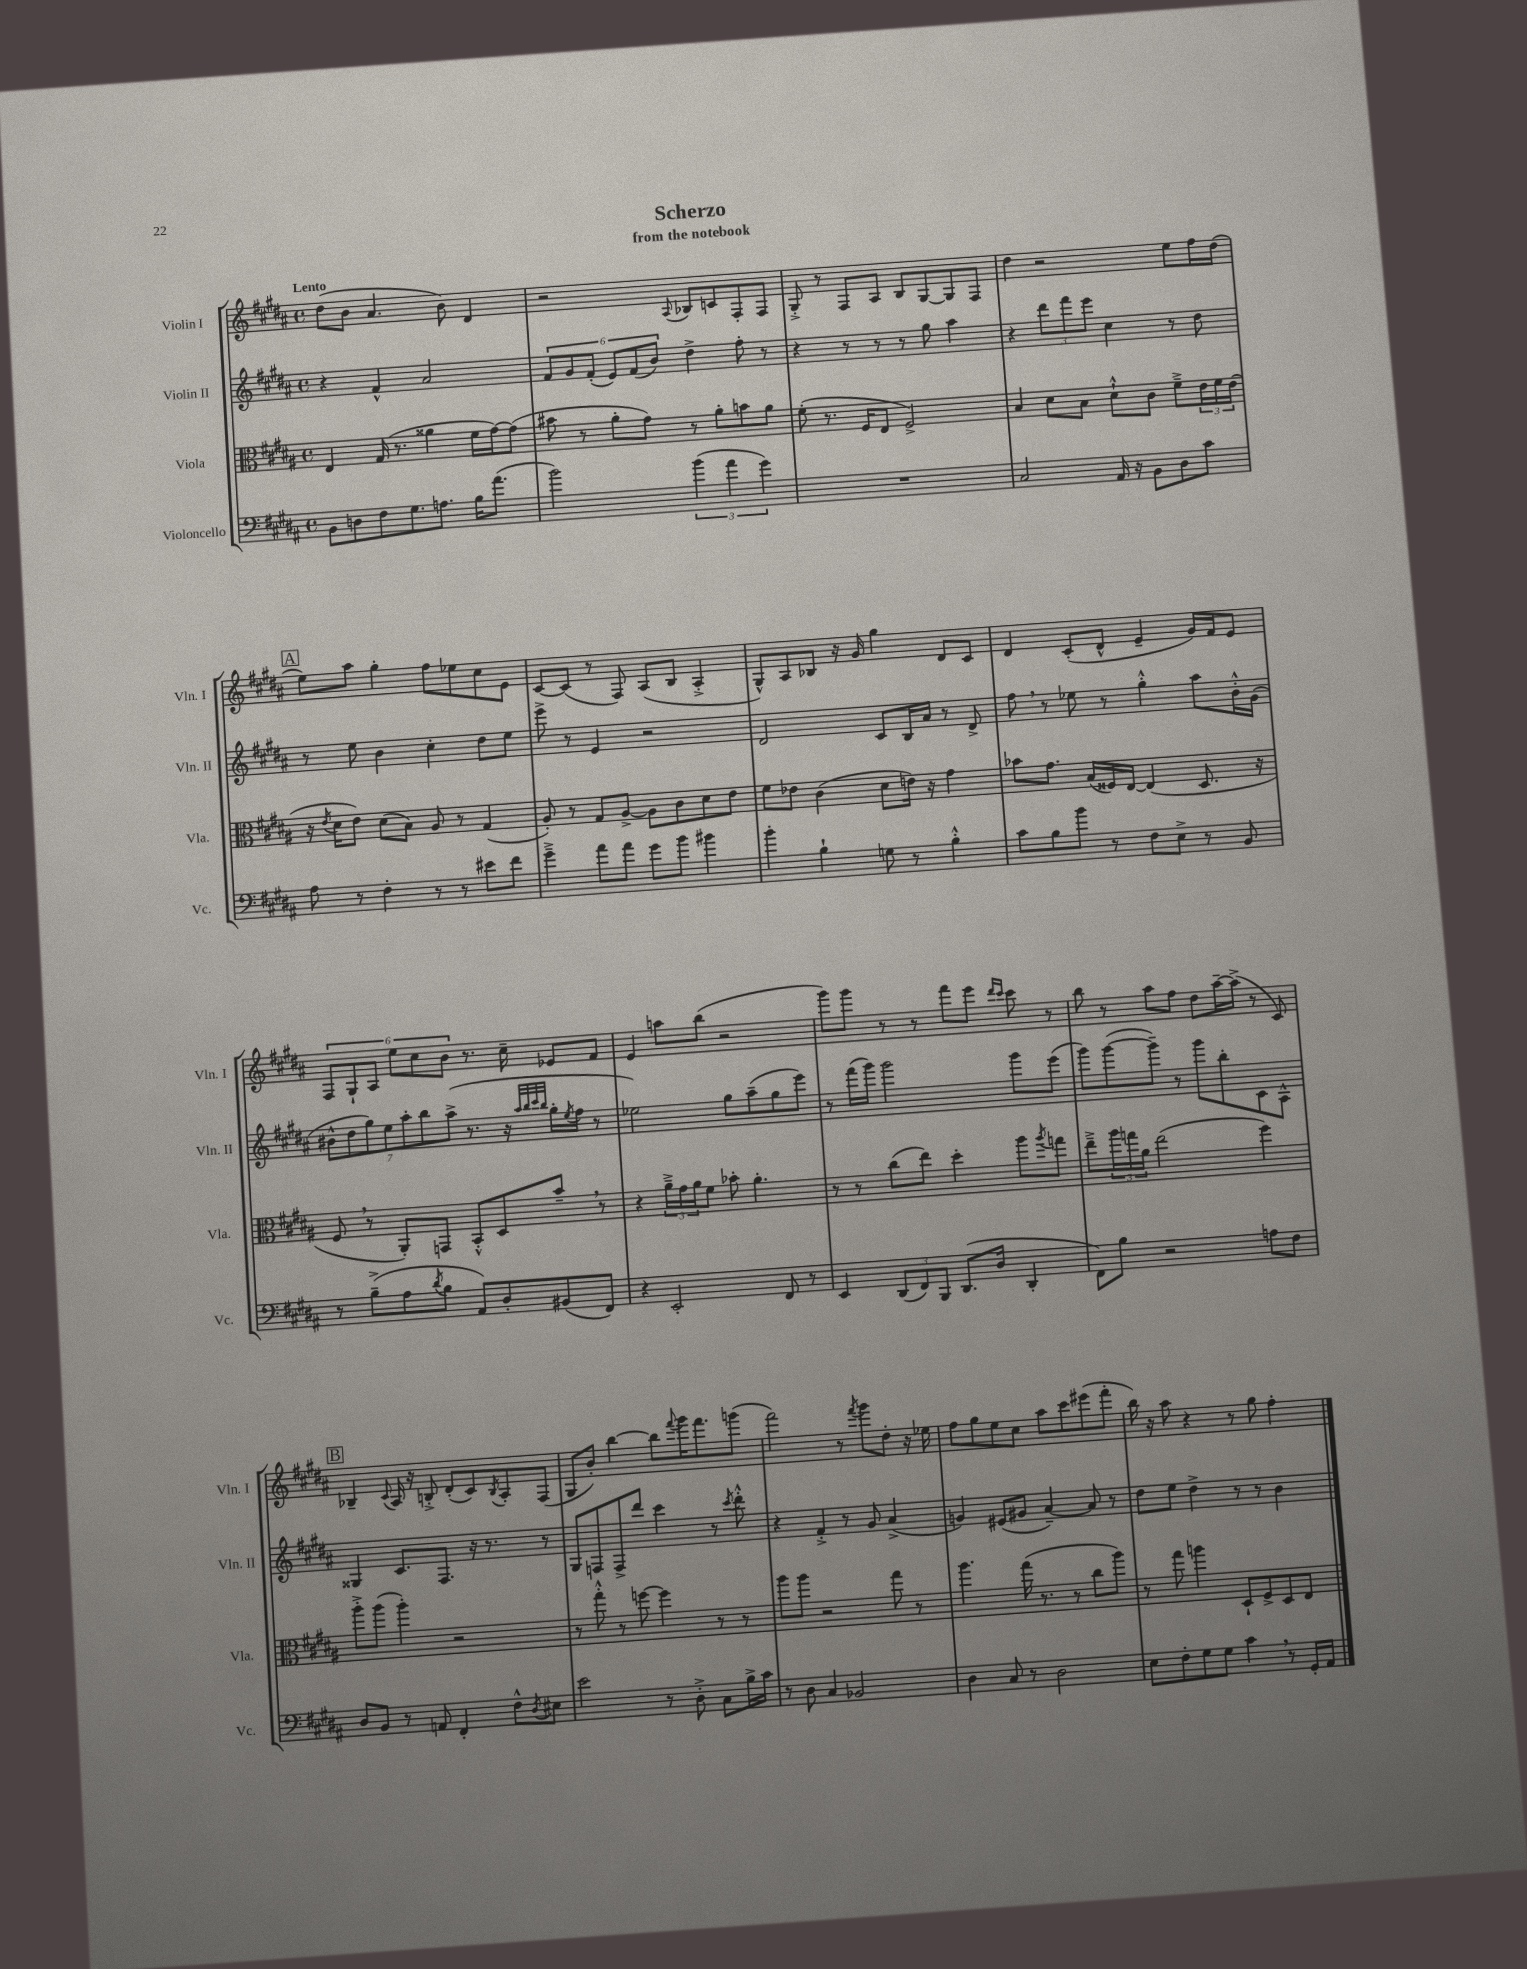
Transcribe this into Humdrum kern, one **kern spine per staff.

**kern	**kern	**kern	**kern
*staff4	*staff3	*staff2	*staff1
*clefF4	*clefC3	*clefG2	*clefG2
*k[f#c#g#d#a#]	*k[f#c#g#d#a#]	*k[f#c#g#d#a#]	*k[f#c#g#d#a#]
*M4/4	*M4/4	*M4/4	*M4/4
*met(c)	*met(c)	*met(c)	*met(c)
8BB	4E	4r	(8dd#
8D	.	.	8b
8F#	(16G#	4f#^^	4.a#
.	8.r	.	.
8.G#	.	.	.
.	4a##	2a#	.
8.A	.	.	.
.	.	.	8b)
16B	16f#	.	4d#
(8.a#	[16g#)	.	.
.	(8g#]	.	.
=	=	=	=
2b)	8b#	12f#	2r
.	.	12g#	.
.	8r	.	.
.	.	(12f#'	.
.	8a#'	12e)	.
.	.	(12f#	.
.	8g#)	.	.
.	.	12b)	.
.	.	.	8qqA#
(6b	8r	4dd#^	8B-
.	8a#'	.	8c
6a#	.	.	.
.	8b	8ff#'	8F#'
6g#)	.	.	.
.	8a#	8r	8F#
=	=	=	=
1r	(8f#'	4r	8G#'^
.	8.r	.	8r
.	.	8r	8F#
.	16F#	.	.
.	8E	8r	8A#
.	2F#^)	8r	8B
.	.	8gg#	[8G#
.	.	4aa#	8G#]
.	.	.	8F#
=	=	=	=
2C#	4B	4r	4dd#
.	8d#	12ddd#	2r
.	.	12fff#	.
.	8B	.	.
.	.	12eee	.
16AA#	8d#`^^	4cc#	.
16r	.	.	.
8BB	8c#	.	.
8D#	8f#~^	8r	8ee
8c#	24e	8dd#	16ff#
.	24f#	.	.
.	.	.	(16dd#
.	(24e	.	.
=	=	=	=
8A#	16r	8r	8ee)
.	8qe	.	.
.	16d#	.	.
8r	8e)	8ee	8aa#
4F#'	(8d#	4b	4gg#'
.	8B)	.	.
8r	8A#	4cc#'	8ff#
8r	8r	.	8ee-
8e#	(4G#	8dd#	8cc#
8f#	.	8ee	8e
=	=	=	=
4g#~^	8A#')	8eee^	[8c#
.	8r	8r	(8c#]
8a#	8G#	4e	8r
8a#	[8A#^	.	8F#)
8g#	8A#]	2r	(8A#
8b	8c#	.	8B
4b#	8d#	.	4A#'^
.	8e	.	.
=	=	=	=
4b'	8f#	2d#	8G#^^)
.	8e-	.	8A#
4B`	(4c#	.	8B-
.	.	.	16r
.	.	.	16g#
8G	8d#	8c#	4gg#
8r	16e)	16B	.
.	16r	16a#	.
4B'^^	4g#	8r	8d#
.	.	8d#^	8c#
=	=	=	=
8c#	8b-	8ff#	4d#
8B	8.g#	8r	.
8b	.	8ee-	(8c#'
.	(16B	.	.
8r	16F##)	8r	8d#^^
.	[16E	.	.
8F#	(4E]	4gg#'^^	4e~
8E^	.	.	.
8r	8.D#	8aa#	16g#)
.	.	.	16f#
8BB	.	16b'^^	8e
.	16r	(16g#	.
=	=	=	=
8r	8F#	14b#^^	12F#
.	.	14dd#	.
.	.	.	12G#`
(8B~^	8r	.	.
.	.	14gg#)	.
.	.	.	12A#
.	.	14ee	.
8A#	8AA#')	.	12ee
.	.	14aa#'	.
.	.	.	12cc#
.	.	14bb	.
8qd#	.	.	.
8B	8GG	.	.
.	.	.	12b
.	.	(14aa#^	.
8AA#)	8BB'^^	8.r	8.r
8D#'	8D#	.	.
.	.	16r	16cc#~
.	.	32qqaa#	.
.	.	32qqbb	.
.	.	32qqccc#	.
.	.	32qqbb	.
(8BB#	8b~	16gg#'	8e-
.	.	8qee	.
.	.	16ff#	.
8FF#)	8r	8r	8f#
=	=	=	=
4r	4r	2ee-)	4e
2EE'	24a#~^	.	8aa
.	24g#	.	.
.	24a#	.	.
.	8f#	.	(8bb
.	8b-'	8gg#	2r
.	4.a#'	(8aa#~	.
8FF#	.	8gg#	.
8r	.	8eee)	.
=	=	=	=
4EE	8r	8r	8ggg#)
.	8r	(16fff#	8ggg#
.	.	16ggg#)	.
(12DD#	(8cc#	2ggg#	8r
12FF#)	.	.	.
.	8ee)	.	8r
12BBB	.	.	.
(8.DD#	4dd#'	.	8fff#
.	.	.	8eee
16D#	.	.	.
.	.	.	16qqddd#
.	.	.	16qqccc#
4DD#'	8aa#	8ggg#	8ccc#
.	8qaa#	.	.
.	8gg	(8eee	8r
=	=	=	=
8FF#)	8ee~^	8ggg#)	8bb
8B	24aa#	([8ggg#	8r
.	24gg	.	.
.	24a#	.	.
2r	(2ee	8ggg#~])	8aa#
.	.	8r	8ff#
.	.	8ggg#	8dd#
.	.	8bb'	[16aa#~
.	.	.	(16aa#^]
8A	4ff#)	8c#	8r
8F#	.	8A#^^	8c#)
=	=	=	=
8D#	8aa#'^	4G##	4B-~
8BB	(8aa#	.	.
.	.	.	8qqc#
8r	4aa#')	8.c#	16A#
.	.	.	16r
8AA	.	.	8B'^
.	.	8.F#	.
4FF#'	2r	.	(8d#'
.	.	16r	8c#)
.	.	8.r	.
.	.	.	8qB
8F#^^	.	.	8A#'
8qD#	.	.	.
8E#	.	8r	(8F#
=	=	=	=
2e	8r	8G#	8G#
.	8gg#'^^	8F	8b')
.	8r	8F^	[4bb
.	[8ff	8ddd#	.
8r	4ff]	4ccc#	8bb]
.	.	.	8qqfff#
8D#'^	.	.	16ggg#
.	.	.	8.fff#
8C#	8r	8r	.
.	.	8qccc#	.
16B^	8r	8ddd#'^^	(8ggg
16c#	.	.	.
=	=	=	=
8r	8aa#	4r	2fff#)
8D#	8aa#	.	.
4C#	2r	4f#'^	.
2BB-	.	8r	8r
.	.	.	8qfff#
.	.	8g#	8ggg#
.	8gg#	(4a#^	8dd#'
.	8r	.	16r
.	.	.	16ee-
=	=	=	=
4D#	4.aa#	4g)	8ff#
.	.	.	8gg#
8C#	.	(8e#	8ee
8r	(16gg#	8g#	8cc#
.	8.r	.	.
2D#	.	[4a#~)	8aa#
.	8r	.	8ccc#
.	8cc#	8a#]	(8eee#
.	8aa#)	8r	8fff#'
=	=	=	=
8E	8r	8dd#	16bb)
.	.	.	16r
8F#'	8gg#	8ee	8aa#
8G#	4aa	4dd#^	4r
8G#	.	.	.
4c#	8D#`	8r	8r
.	8F#^	8r	8gg#
8r	8D#	4b	4ff#'
16GG#'	8E	.	.
16AA#	.	.	.
==	==	==	==
*-	*-	*-	*-
